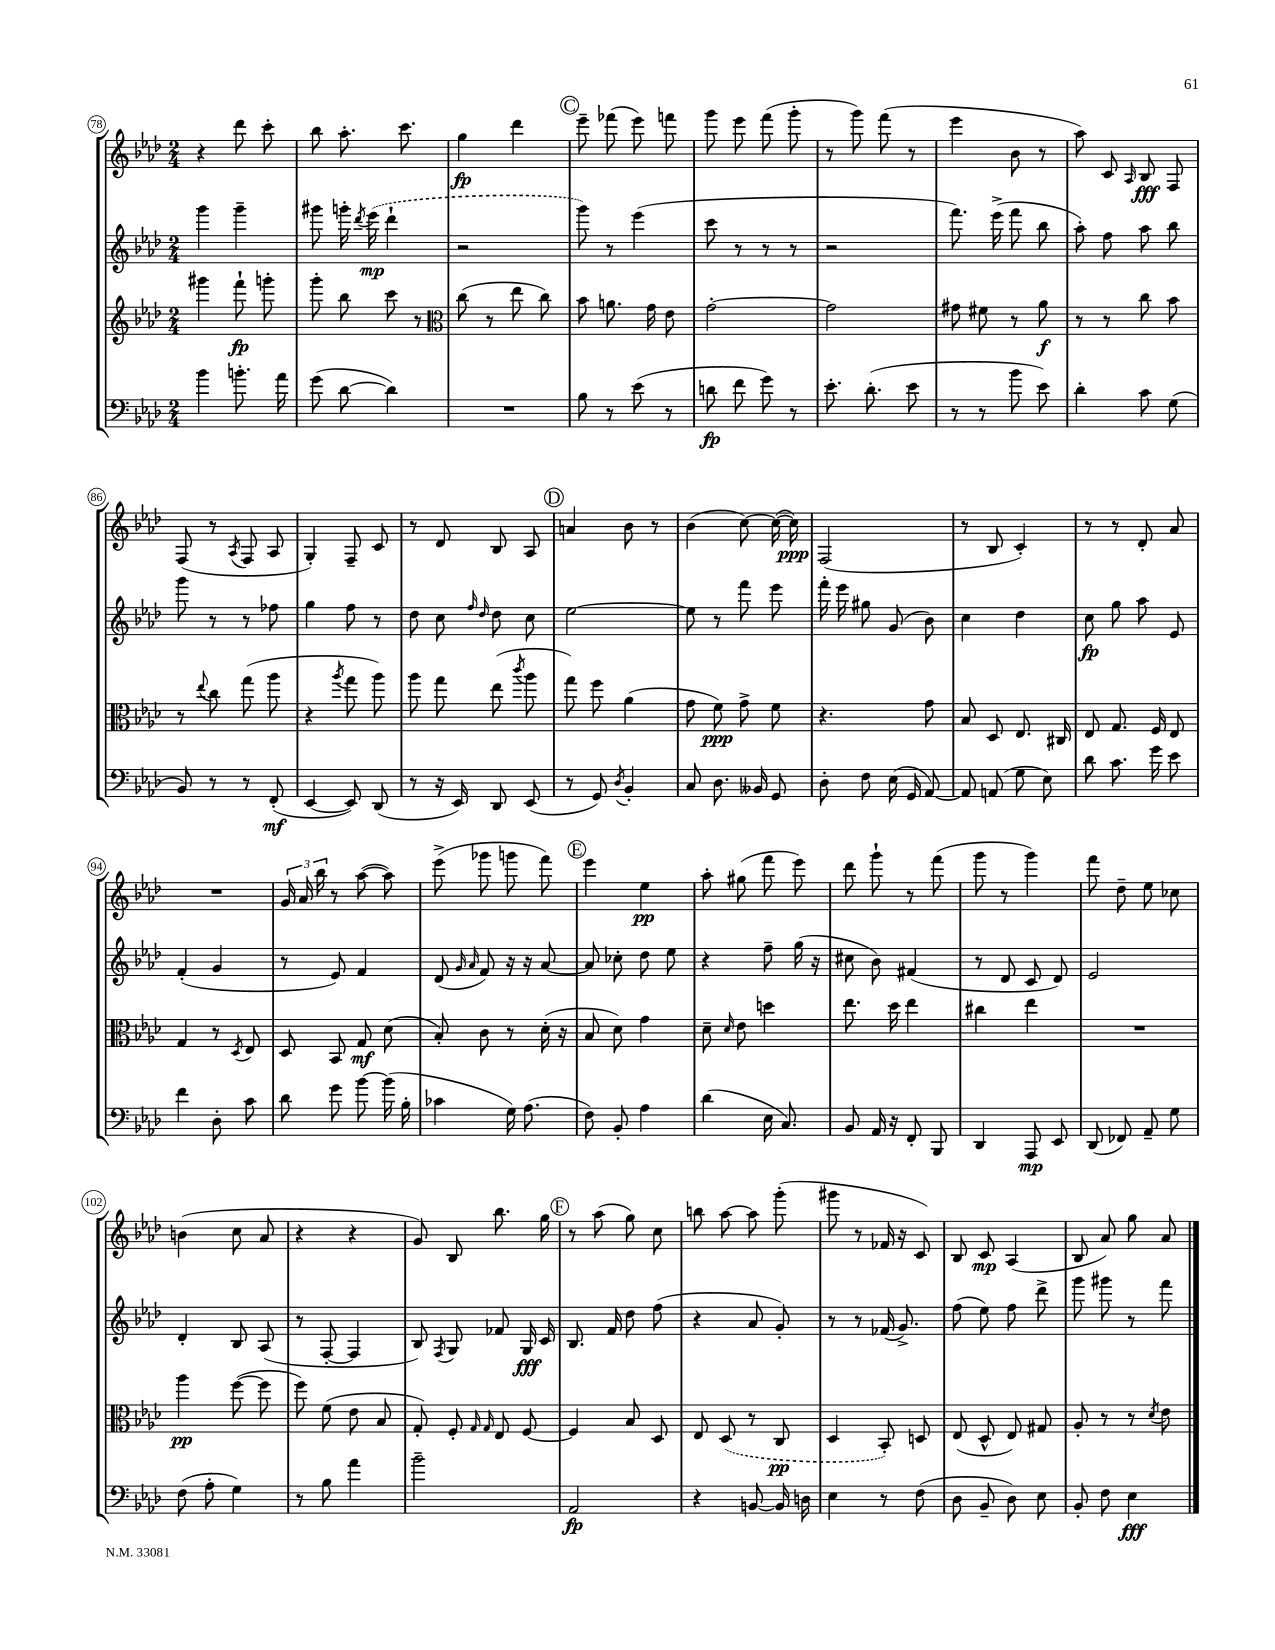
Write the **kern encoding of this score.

**kern	**kern	**kern	**kern
*staff4	*staff3	*staff2	*staff1
*clefF4	*clefG2	*clefG2	*clefG2
*k[b-e-a-d-]	*k[b-e-a-d-]	*k[b-e-a-d-]	*k[b-e-a-d-]
*M2/4	*M2/4	*M2/4	*M2/4
4b-	4ggg#	4ggg	4r
8.b'	8fff`	4ggg~	8ddd-
.	8ggg'	.	8ccc'
16a-	.	.	.
=	=	=	=
(8g	8ggg'	8ggg#	8bb-
[8d-	8bb-	16ggg'	8.aa-'
.	.	8qddd-	.
.	.	(16eee-	.
4d-])	8ccc	4ddd-`	.
.	.	.	8.ccc
.	8r	.	.
=	=	=	=
*	*clefC3	*	*
2r	(8cc	2r	4gg
.	8r	.	.
.	8ee-	.	4ddd-
.	8cc)	.	.
=	=	=	=
8B-	8b-	8ggg)	8eee-~
8r	8.a	8r	(8fff-
(8e-	.	(4eee-	8eee-)
.	16g	.	.
8r	8e-	.	8fff
=	=	=	=
8d	[2g'	8ccc	8ggg
8f	.	8r	8eee-
8g)	.	8r	(8fff
8r	.	8r	8ggg'
=	=	=	=
8.e-'	2g]	2r	8r
.	.	.	8ggg)
(8.d-'	.	.	.
.	.	.	(8fff
8e-	.	.	8r
=	=	=	=
8r	8g#	8.fff)	4eee-
8r	8f#	.	.
.	.	(16eee-^	.
8b-	8r	8fff	8b-
8e-)	8a-	8bb-	8r
=	=	=	=
4d-'	8r	8aa-')	8aa-)
.	8r	8ff	8c
.	.	.	16qqA-
8c	8cc	8aa-	8B-
(8G	8b-	8bb-	8F
=	=	=	=
8BB-)	8r	8ggg	(8F
.	8qqee-	.	.
8r	8cc	8r	8r
.	.	.	8qA-
8r	(8gg	8r	8F
(8FF'	8aa-	8ff-	8A-
=	=	=	=
[4EE-	4r	4gg	4G')
.	8qaa-	.	.
8EE-])	8gg	8ff	8F~
(8DD-	8aa-)	8r	8c
=	=	=	=
8r	8aa-	8dd-	8r
16r	8gg	8cc	8d-
16EE-)	.	.	.
.	.	16qqff	.
.	.	16qqdd-	.
8DD-	(8ee-	8dd-	8B-
.	8qccc	.	.
(8EE-	8aa-	8cc	8A-
=	=	=	=
8r	8gg)	[2ee-	4a
8GG)	8ff	.	.
8qD-	.	.	.
4BB-'	(4a-	.	8b-
.	.	.	8r
=	=	=	=
8C	8g	8ee-]	(4b-
8.D-	8f)	8r	.
.	8g^	8fff	[8cc)
16BB--	.	.	.
8GG	8f	8eee-	(16cc_
.	.	.	16cc])
=	=	=	=
8D-'	4.r	16fff'	(2F
.	.	16eee-	.
8F	.	8gg#	.
(16E-	.	(8g	.
16GG	.	.	.
[8AA-)	8g	8b-)	.
=	=	=	=
8AA-]	8B-	4cc	8r
(8AA	8D-	.	8B-
8G	8.E-	4dd-	4c')
8E-)	.	.	.
.	16C#	.	.
=	=	=	=
8d-	8E-	8cc	8r
8.c	8.G	8gg	8r
.	.	8aa-	8d-'
16g	16F	.	.
8e-	8E-	8e-	8a-
=	=	=	=
4f	4G	(4f'	2r
8D-'	8r	4g	.
.	8qD-	.	.
8c	8E-	.	.
=	=	=	=
8d-	8D-	8r	24g
.	.	.	24a-
.	.	.	24bb-
8g	8BB-	8e-)	8r
[8b-	8G	4f	([8aa-
(16b-]	(8d-	.	8aa-])
16B-'	.	.	.
=	=	=	=
4c-	8B-')	(8d-	(8eee-^
.	.	16qqg	.
.	.	16qqa-	.
.	8c	8f)	8ggg-
16G)	8r	16r	8ggg
(8.A-	.	16r	.
.	(16d-'	[8a-	8fff)
.	16r	.	.
=	=	=	=
8F)	8B-	8a-]	4eee-
8BB-'	8d-)	8cc-'	.
4A-	4g	8dd-	4ee-
.	.	8ee-	.
=	=	=	=
(4d-	8d-~	4r	8aa-'
.	16qqd-	.	.
.	8e-	.	(8gg#
16E-	4dd	8ff~	8fff
8.C)	.	.	.
.	.	(16gg	8eee-)
.	.	16r	.
=	=	=	=
8BB-	8.ee-	8cc#	8ddd-
16AA-	.	8b-)	8ggg`
16r	16dd-	.	.
8FF'	4ee-	(4f#	8r
8BBB-	.	.	(8fff
=	=	=	=
4DD-	4cc#	8r	8ggg
.	.	8d-	8r
8AAA-	4ee-	8c	4ggg)
8EE-	.	8d-)	.
=	=	=	=
(8DD-	2r	2e-	8fff
8FF-)	.	.	8dd-~
8AA-~	.	.	8ee-
8G	.	.	8cc-
=	=	=	=
(8F	4aa-	4d-'	(4b
8A-'	.	.	.
4G)	([8ff	8B-	8cc
.	8ff]	(8A-	8a-
=	=	=	=
8r	8ff)	8r	4r
8B-	(8f	[8F'	.
4a-	8e-	4F]	4r
.	8B-	.	.
=	=	=	=
2b-~	8G')	8B-)	8g)
.	.	8qF	.
.	8F'	8G	8B-
.	16qqG	.	.
.	16qqG	.	.
.	8E-	8f-	8.bb-
.	[8F	16G	.
.	.	16c	16gg
=	=	=	=
2AA-	4F]	8.B-	8r
.	.	.	(8aa-
.	.	16f	.
.	8B-	8dd-	8gg)
.	8D-	(8ff	8cc
=	=	=	=
4r	8E-	4r	8bb
.	(8D-	.	[8aa-
[8BB	8r	8a-	8aa-]
16BB]	8C	8g')	(8ggg'
16D	.	.	.
=	=	=	=
4E-	4D-	8r	8ggg#
.	.	8r	8r
8r	8BB-')	(16f-	16f-
.	.	8.g^)	16r
(8F	8D	.	8c)
=	=	=	=
8D-	(8E-	(8ff	8B-
8BB-~	8D-^^	8ee-)	8c
8D-)	8E-)	8ff	(4A-
8E-	8G#	8ddd-^	.
=	=	=	=
8BB-'	8A-'	8ggg	8B-
8F	8r	8ggg#	8a-)
4E-	8r	8r	8gg
.	8qd-	.	.
.	8e-	8fff	8a-
==	==	==	==
*-	*-	*-	*-
